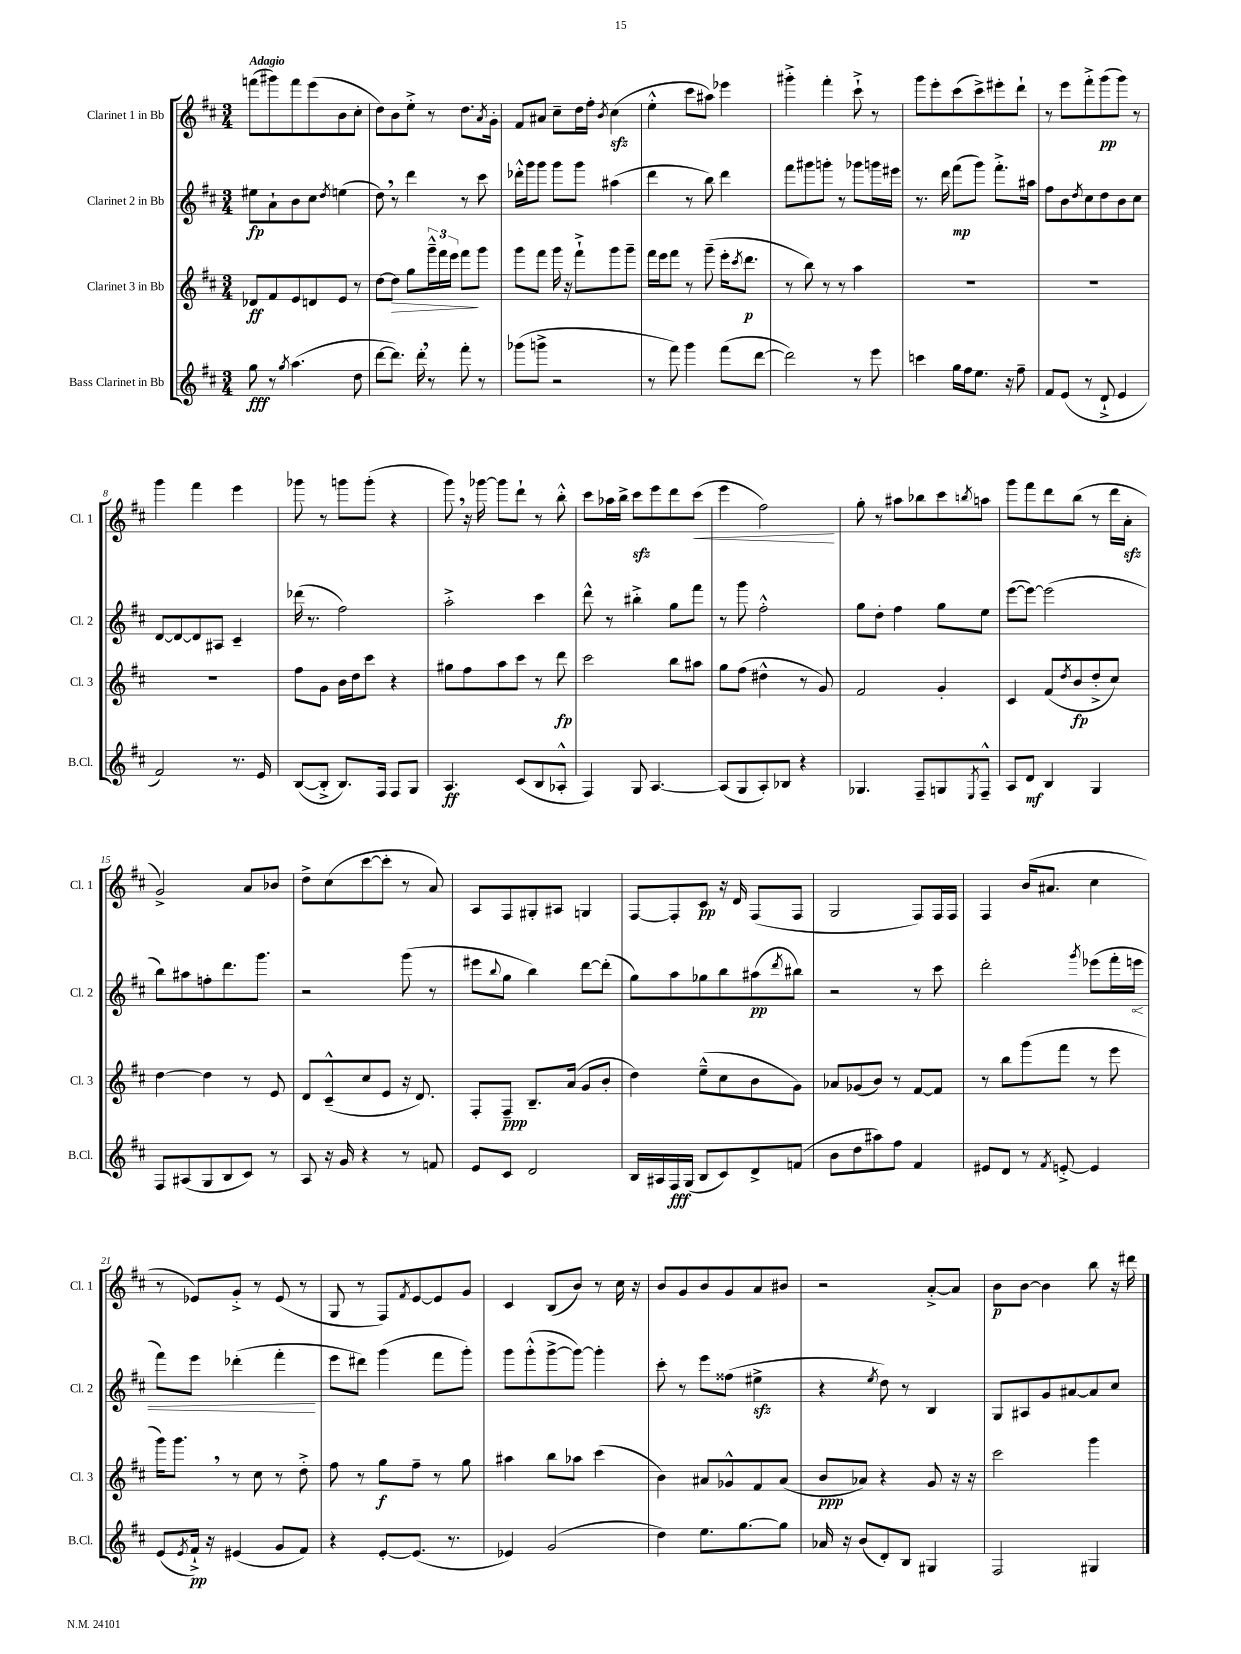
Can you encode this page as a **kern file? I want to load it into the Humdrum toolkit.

**kern	**kern	**kern	**kern
*staff4	*staff3	*staff2	*staff1
*clefG2	*clefG2	*clefG2	*clefG2
*k[f#c#]	*k[f#c#]	*k[f#c#]	*k[f#c#]
*M3/4	*M3/4	*M3/4	*M3/4
8gg	8d-	8ee#	(8fff
8r	8f#	8a`	8ggg#)
8qgg	.	.	.
(4.aa	8e	8b	8fff
.	8d	8cc#	(8eee
.	.	8qdd	.
.	8e	(4ee	8b
8dd	8r	.	8cc#'
=	=	=	=
[8ddd	[8dd	8dd)	8dd)
8.ddd])	8dd]	8r	8b
.	8gg	4ddd	8ee'^
16ddd'	.	.	.
8r	24ggg~^^	.	8r
.	24fff#	.	.
.	24eee	.	.
8fff#'	8fff#	8r	8.dd
8r	8ggg	8ccc#	.
.	.	.	8qa
.	.	.	16g'
=	=	=	=
(8ggg-	8ggg	16ddd-'^^	8f#
.	.	16ggg	.
8ggg^	8fff#	8ggg	8a#
2r	16ggg	8ggg	8cc#~
.	16r	.	.
.	8fff#`^	8ggg	16dd
.	.	.	16ff#'
.	.	.	8qb
.	8ggg	(4aa#	(4cc#
.	8ggg~	.	.
=	=	=	=
8r	16fff#	4ddd	4ee'^^
.	16eee	.	.
8fff#)	8fff#	.	.
4ggg	8r	8r	8ccc#
.	(8ggg~	8bb)	8aa#)
(8fff#	16eee'	4ddd	4eee-
.	8qccc#	.	.
.	8.ddd	.	.
[8ddd	.	.	.
=	=	=	=
2ddd])	8r	8fff#	4ggg#'^
.	8bb)	8ggg#	.
.	8r	8ggg'	4fff#'
.	8r	8r	.
8r	4aa	8ggg-	8ccc#`^
8eee	.	16ggg	8r
.	.	16eee#	.
=	=	=	=
4ccc	2.r	8.r	8ggg
.	.	.	8eee'
.	.	16ddd	.
16gg	.	(8fff#	(8ccc#
16ff#	.	.	.
8.ee	.	8ggg)	8ccc#^)
.	.	8.fff#'^	8eee#'
16r	.	.	.
8ff#~	.	.	8ddd`
.	.	16aa#	.
=	=	=	=
8f#	2.r	8ff#	8r
(8e	.	8b	8eee
.	.	8qdd	.
8r	.	8cc#	8fff#'^
8d`^	.	8dd	(8ggg
4e	.	8b	8ggg)
.	.	8cc#	8r
=	=	=	=
2f#)	2.r	[8d	4ggg
.	.	8d_	.
.	.	8d]	4fff#
.	.	8A#	.
8.r	.	4c#~	4eee
16e	.	.	.
=	=	=	=
([8B	8ff#	(16ddd-	8ggg-
.	.	8.r	.
8B'^]	8g	.	8r
8.B)	16b	2ff#)	8ggg
.	16dd	.	.
.	8ccc#	.	(8ggg'
16F#	.	.	.
8F#	4r	.	4r
8G	.	.	.
=	=	=	=
4.A	8gg#	2aa'^	8ggg)
.	8ff#	.	16r
.	.	.	[16ggg-
.	8aa	.	8ggg-]
(8c#	8ccc#	.	8ddd`
8B	8r	4ccc#	8r
8A-'^^	8ddd	.	8bb'^^
=	=	=	=
4F#)	2ccc#	8ddd^^	8ccc#
.	.	8r	16aa-
.	.	.	16bb^
8G	.	4bb#'^	8ccc#
[4.A	.	.	8eee
.	8bb	8gg	8ddd
.	8aa#	8fff#	(8ccc#
=	=	=	=
(8A]	8gg	8r	4eee
8G	(8ff#	8ggg	.
8A')	4dd#^^	2ff#'^^	2ff#)
8B-	.	.	.
4r	8r	.	.
.	8g)	.	.
=	=	=	=
4.G-	2f#	8gg	8gg'
.	.	8dd'	8r
.	.	4ff#	8aa#
8F#~	.	.	8bb-
8G	4g'	8gg	8ccc#
8qE	.	.	8qbb
8F#~^^	.	8ee	8aa
=	=	=	=
8A	4c#	([8eee	8ggg
8d	.	8eee_)	8fff#
4B	(8f#	(2eee]	8ddd
.	8qdd	.	.
.	8b	.	(8bb
4G	8dd'^	.	8r
.	8cc#)	.	16ddd
.	.	.	16a'
=	=	=	=
8F#	[4dd	8bb)	2g^)
(8A#	.	8aa#	.
8G	4dd]	8ff'	.
8B	.	8.ddd	.
8c#)	8r	.	8a
.	.	8.ggg	.
8r	8e	.	8b-
=	=	=	=
8A	8d	2r	8dd^
16r	(8c#~^^	.	(8cc#
16g	.	.	.
4r	8cc#	.	[8ccc#
.	8e	.	8ccc#']
8r	16r	(8ggg	8r
.	8.d)	.	.
8f	.	8r	8a)
=	=	=	=
8e	8F#'	8eee#	8A
.	.	8qqbb	.
8c#	8F#~	8gg	8F#
2d	8.B~	4bb)	8G#'
.	.	.	8A#
.	(16a	.	.
.	8g	[8ddd	4G
.	8b'	(8ddd']	.
=	=	=	=
16B	4dd)	8gg)	[8F#
16A#	.	.	.
16F#	.	8aa	8F#']
(16G	.	.	.
8B	(8ee~^^	8gg-	8c#
8c#)	8cc#	8bb	16r
.	.	.	16d
8d^	8b	(8aa#	(8F#
.	.	8qddd	.
(8f	8g)	8bb#)	8F#
=	=	=	=
8b	8a-	2r	2G
8dd	(8g-	.	.
8aa#)	8b)	.	.
8ff#	8r	.	.
4f#	[8f#	8r	8F#)
.	8f#]	8ccc#	16F#
.	.	.	16F#
=	=	=	=
8e#	8r	2ddd'	4F#
8d	8bb	.	.
8r	(8ggg	.	(16b
.	.	.	8.a#
8qf#	.	.	.
[8e'^	8fff#	.	.
.	.	8qggg	.
4e]	8r	(8eee-	4cc#
.	8eee	16fff#'	.
.	.	16eee	.
=	=	=	=
(8e	16ggg)	8fff#)	8r
.	8.ggg	.	.
8qe	.	.	.
16f#`^)	.	8eee	8e-)
16r	.	.	.
(4e#	8r	(4ddd-'	8g'^
.	8cc#	.	8r
8g	8r	4fff#'	(8e-
8f#)	8dd'^	.	8r
=	=	=	=
4r	8ff#	8eee	8G
.	8r	8ddd#)	8r
[8e'	8gg	(4ggg	8F#)
.	.	.	8qf#
(8.e]	8ff#~	.	[8e
.	8r	8fff#	8e]
8.r	.	.	.
.	8gg	8ggg')	8g
=	=	=	=
4e-)	4aa#	8ggg	4c#
.	.	(8ggg'^^	.
(2g	8bb	[8ggg^	(8B
.	8aa-	8ggg_)	8b)
.	(4ccc#	4ggg']	8r
.	.	.	16cc#
.	.	.	16r
=	=	=	=
4dd)	4b)	8ccc#'	8b
.	.	8r	8g
8.ee	8a#	8eee	8b
.	8g-^^	(8ff##	8g
[8.gg	.	.	.
.	8f#	4ee#^	8a
8gg]	(8a#	.	8b#
=	=	=	=
16a-	8b	4r	2r
16r	.	.	.
(8b	8a-)	.	.
.	.	8qee	.
8d')	4r	8dd)	.
8B	.	8r	.
4G#	8g	4B	[8a'^
.	16r	.	8a]
.	16r	.	.
=	=	=	=
2F#	2ccc#	8G	8b
.	.	8A#	[8b
.	.	8g	4b]
.	.	[8a#	.
4G#	4ggg	8a#]	8bb
.	.	8cc#	16r
.	.	.	16ddd#
==	==	==	==
*-	*-	*-	*-
